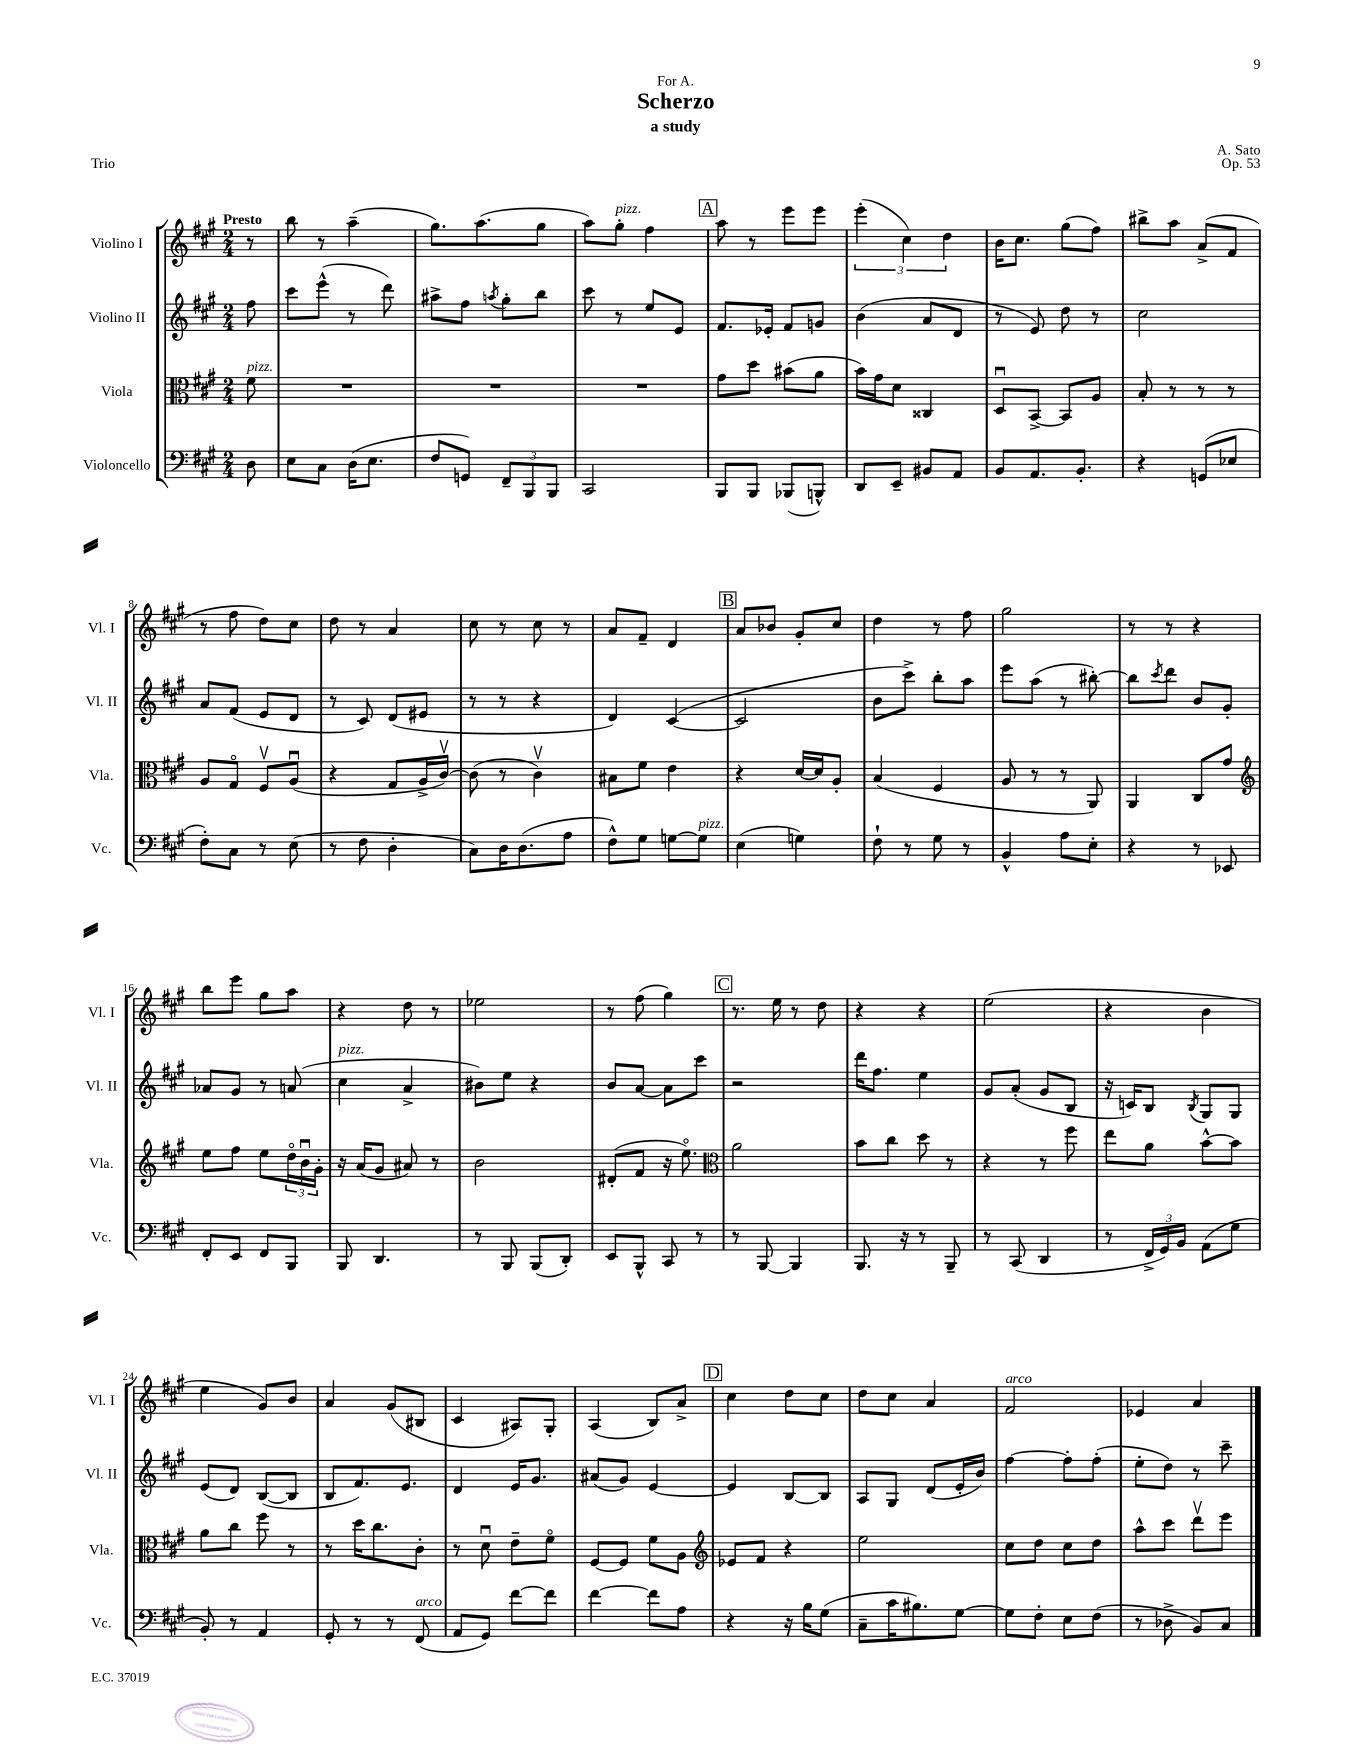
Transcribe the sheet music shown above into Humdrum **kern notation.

**kern	**kern	**kern	**kern
*staff4	*staff3	*staff2	*staff1
*clefF4	*clefC3	*clefG2	*clefG2
*k[f#c#g#]	*k[f#c#g#]	*k[f#c#g#]	*k[f#c#g#]
*M2/4	*M2/4	*M2/4	*M2/4
8D\	8f#\	8ff#\	8r
=	=	=	=
8E\L	2r	8ccc#\L	8bb\
8C#\J	.	(8eee^^\J	8r
(16D\LK	.	8r	(4aa~\
8.E\J	.	.	.
.	.	8ddd\)	.
=	=	=	=
8F#/L	2r	8aa#^\L	8.gg#\L)
8GG/J)	.	8ff#\J	.
.	.	.	(8.aa\
.	.	8qaa/	.
12FF#~/L	.	8gg#'\L	.
12BBB/	.	.	.
.	.	8bb\J	8gg#\J
12BBB/J	.	.	.
=	=	=	=
2CC#/	2r	8ccc#\	8aa\L)
.	.	8r	8gg#'\J
.	.	8ee/L	4ff#\
.	.	8e/J	.
=	=	=	=
8BBB/L	8g#\L	8.f#/L	8aa\
8BBB/J	8dd\J	.	8r
.	.	16e-'/Jk	.
(8BBB-/L	(8b#\L	8f#/L	8eee\L
8BBB^^/J)	8a\J	8g/J	8eee\J
=	=	=	=
8DD/L	16b\LL)	(4b\	(6eee'\
.	16g#\J	.	.
8EE~/J	8d\J	.	.
.	.	.	6cc#\)
8BB#/L	4C##/	8a/L	.
.	.	.	6dd\
8AA/J	.	8d/J	.
=	=	=	=
8BB/L	8Du/L	8r	16b\LK
.	.	.	8.cc#\J
8.AA/	[8BB^/J	8e/)	.
.	8BB/]L	8dd\	(8gg#\L
8.BB'/J	.	.	.
.	8A/J	8r	8ff#\J)
=	=	=	=
4r	8B'/	2cc#\	8bb#^\L
.	8r	.	8aa\J
(8GG/L	8r	.	(8a^/L
8E-/J	8r	.	8f#/J
=	=	=	=
8F#'\L)	8A/L	8a/L	8r
8C#\J	8G#o/J	(8f#/J	8ff#\
8r	8F#v/L	8e/L	8dd\L)
(8E\	(8Au/J	8d/J	8cc#\J
=	=	=	=
8r	4r	8r	8dd\
8F#\	.	8c#/)	8r
4D'\	8G#/L	(8d/L	4a/
.	16A^/L	8e#/J	.
.	[16c#v/JJ)	.	.
=	=	=	=
8C#\L)	(8c#\]	8r	8cc#\
16D\K	8r	8r	8r
(8.D\	.	.	.
.	4c#v\)	4r	8cc#\
8A\J	.	.	8r
=	=	=	=
8F#^^\L)	8B#\L	4d/)	8a/L
8G#\J	8f#\J	.	8f#~/J
[8G\L	4e\	([4c#/	4d/
8G\]J	.	.	.
=	=	=	=
(4E\	4r	2c#/]	8a/L
.	.	.	8b-/J
4G\)	[16d/LL	.	8g#'/L
.	16d/]J	.	.
.	8A'/J	.	8cc#/J
=	=	=	=
8F#`\	(4B/	8b\L	4dd\
8r	.	8ccc#^\J)	.
8G#\	4F#/	8bb'\L	8r
8r	.	8aa\J	8ff#\
=	=	=	=
4BB^^/	8A/	8eee\L	2gg#\
.	8r	(8aa\J	.
8A\L	8r	8r	.
8E'\J	8AA/)	[8bb#'\)	.
=	=	=	=
4r	4AA/	8bb#\]L	8r
.	.	8qccc#/	.
.	.	8ddd\J	8r
8r	8C#/L	8b/L	4r
8EE-/	8g#/J	8g#'/J	.
=	=	=	=
*	*clefG2	*	*
8FF#'/L	8ee\L	8a-/L	8bb\L
8EE/J	8ff#\J	8g#/J	8eee\J
8FF#/L	8ee\L	8r	8gg#\L
8BBB/J	24ddo\L	(8a/	8aa\J
.	24bu\	.	.
.	24g#'\JJ	.	.
=	=	=	=
8BBB/	16r	4cc#\	4r
.	(16a/LK	.	.
4.DD/	8g#/J	.	.
.	8a#/)	4a^/	8dd\
.	8r	.	8r
=	=	=	=
8r	2b\	8b#\L)	2ee-\
8BBB/	.	8ee\J	.
(8BBB/L	.	4r	.
8DD'/J)	.	.	.
=	=	=	=
8EE/L	(8d#'/L	8b/L	8r
8BBB^^/J	8f#/J	[8a/J	(8ff#\
8CC#/	16r	8a\]L	4gg#\)
.	8.eeo\)	.	.
8r	.	8ccc#\J	.
=	=	=	=
*	*clefC3	*	*
8r	2a\	2r	8.r
[8BBB/	.	.	.
.	.	.	16ee\
4BBB/]	.	.	8r
.	.	.	8dd\
=	=	=	=
8.BBB/	8b\L	16ddd\LK	4r
.	.	8.ff#\J	.
.	8cc#\J	.	.
16r	.	.	.
8r	8dd\	4ee\	4r
8BBB~/	8r	.	.
=	=	=	=
8r	4r	8g#/L	(2ee\
(8CC#/	.	(8a'/J	.
4DD/	8r	8g#/L	.
.	8ff#\	8B/J	.
=	=	=	=
8r	8ee\L	16r	4r
.	.	16c/LK)	.
24FF#^/LL	8a\J	8B/J	.
24GG#/)	.	.	.
24BB/JJ	.	.	.
.	.	8qB/	.
(8AA\L	[8b^^\L	8G#/L	4b\
8G#\J	8b\]J	8G#/J	.
=	=	=	=
8BB'/)	8a\L	(8e/L	4ee\
8r	8cc#\J	8d/J)	.
4AA/	8ff#\	([8B/L	8g#/L)
.	8r	8B/]J	8b/J
=	=	=	=
8GG#'/	8r	8B/L	4a/
8r	16dd\LK	8.f#/)	.
.	8.cc#\	.	.
8r	.	.	(8g#/L
.	.	8.e/J	.
(8FF#/	8c#'\J	.	8B#/J
=	=	=	=
8AA/L	8r	4d/	4c#/
8GG#/J)	8du\	.	.
[8f#\L	8e~\L	16e/LK	8A#/L)
.	.	8.g#/J	.
8f#\]J	8f#o\J	.	8G#'/J
=	=	=	=
[4f#\	[8F#/L	(8a#/L	(4A/
.	8F#/]J	8g#/J)	.
8f#\]L	8f#\L	[4e/	8B/L)
8A\J	8A\J	.	8a^/J
=	=	=	=
*	*clefG2	*	*
4r	8e-/L	4e/]	4cc#\
.	8f#/J	.	.
16r	4r	[8B/L	8dd\L
16B\LK	.	.	.
(8G#\J	.	8B/]J	8cc#\J
=	=	=	=
8C#~\L	2ee\	8A/L	8dd\L
16c#\K	.	8G#/J	8cc#\J
8.B#\)	.	.	.
.	.	(8d/L	4a/
[8G#\J	.	16e'/L	.
.	.	16b/JJ)	.
=	=	=	=
8G#\]L	8cc#\L	[4ff#\	2f#/
8F#'\J	8dd\J	.	.
8E\L	8cc#\L	8ff#'\]L	.
(8F#\J	8dd\J	(8ff#'\J	.
=	=	=	=
8r	8aa^^\L	8ee'\L	4e-/
8D-^\	8ccc#\J	8dd\J)	.
8BB/L)	8dddv\L	8r	4a/
8C#/J	8eee\J	8ccc#~\	.
==	==	==	==
*-	*-	*-	*-
